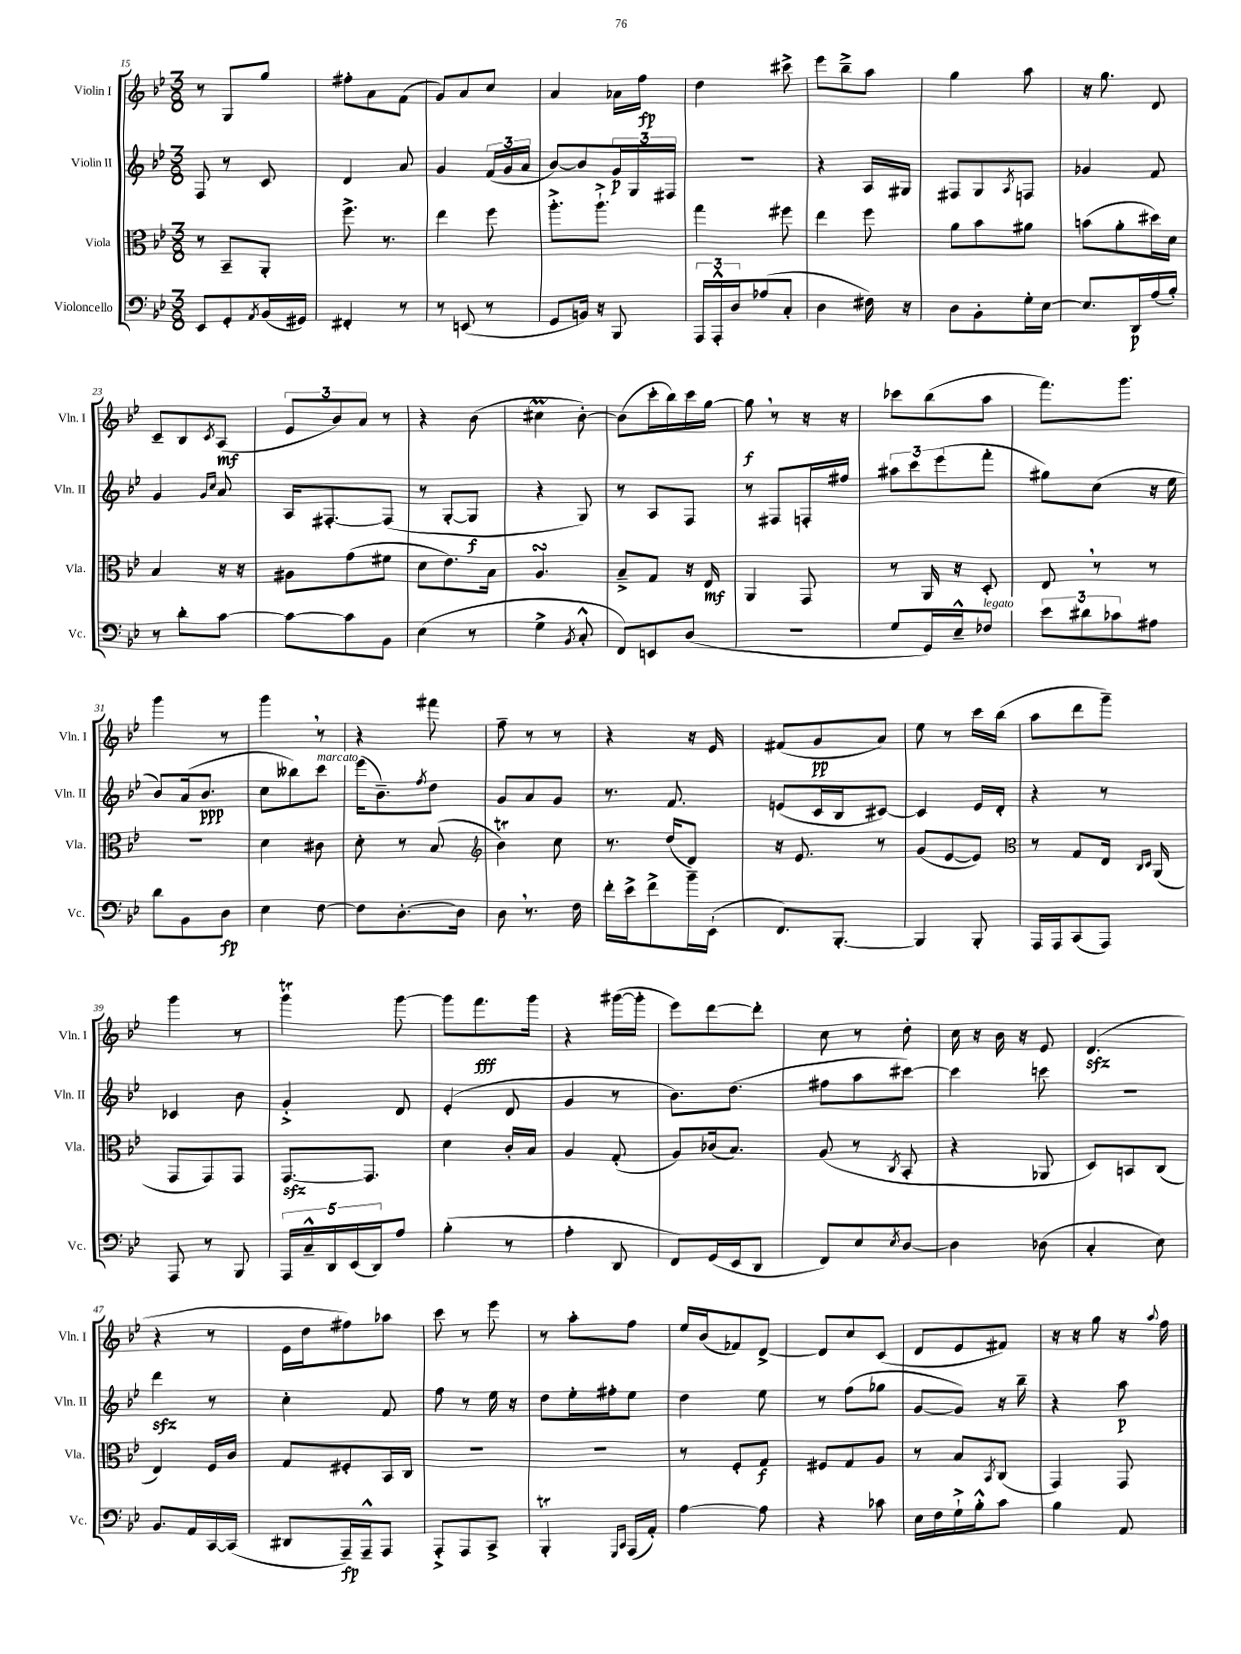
<<
\new StaffGroup <<
\new Staff = "s0" \with { instrumentName = "Violin I" shortInstrumentName = "Vln. I" } {
    \clef treble \key bes \major \numericTimeSignature \time 3/8
    r8 g8 g''8 |
    fis''8-. a'8 f'8( |
    g'8) a'8 c''8 |
    a'4 aes'16 f''16\fp |
    d''4 cis'''8-> |
    ees'''8 bes''8---> a''8 |
    g''4 a''8 |
    r16 g''8. d'8 |
    c'8-- bes8 \acciaccatura { c'8 } a8\mf( |
    \tuplet 3/2 { ees'8 bes'8) a'8 } r8 |
    r4 bes'8( |
    cis''4\prall bes'8~-.) |
    bes'8( c'''16-. bes''16) c'''16 g''16~ |
    g''8\f \breathe r8 r16 r16 |
    ces'''8 bes''8( a''8 |
    f'''8.) g'''8. |
    g'''4 r8 |
    g'''4 \breathe r8 |
    r4 fis'''8 |
    f''8-- r8 r8 |
    r4 r16 ees'16 |
    fis'8( g'8\pp a'8) |
    ees''8 r8 c'''16 bes''16( |
    a''8 d'''8 g'''8--) |
    g'''4 r8 |
    g'''4\trill g'''8~ |
    g'''8 f'''8.\fff g'''16 |
    r4 gis'''16~( gis'''16-. |
    ees'''8) d'''8~ d'''8-. |
    c''8 r8 d''8-. |
    c''16 r16 bes'16 r16 ees'8 |
    d'4.\sfz( |
    r4 r8 |
    ees'16 d''16 fis''8) aes''8 |
    c'''8 r8 ees'''8 |
    r8 a''8-. f''8 |
    ees''16 bes'16( fes'8) d'8~-> |
    d'8 c''8 c'8( |
    d'8 ees'8 fis'8) |
    r16 r16 g''8 r16 \appoggiatura { a''8 } f''16 \bar "|." |
}
\new Staff = "s1" \with { instrumentName = "Violin II" shortInstrumentName = "Vln. II" } {
    \clef treble \key bes \major \numericTimeSignature \time 3/8
    f8 r8 c'8 |
    d'4 a'8 |
    g'4 \tuplet 3/2 { f'16( g'16 a'16 } |
    bes'8~) bes'8 \tuplet 3/2 { g'16\p g16 fis16 } |
    R4. |
    r4 a16 gis16 |
    fis8 g8 \acciaccatura { a8 } f8 |
    ges'4 f'8 |
    g'4 \grace { g'16 c''16 } a'8 |
    a16 fis8.~-. fis8( |
    r8 g8~-. g8\f |
    r4 g8) |
    r8 a8 f8 |
    r8 fis8 f16-. fis''16 |
    \tuplet 3/2 { ais''8 c'''8 ees'''8( } f'''8-. |
    gis''8) c''8( r16 ees''16 |
    bes'8) a'16( bes'8.\ppp |
    c''8 beses''8) c'''8^\markup { \italic "marcato" } |
    ees'''16( bes'8.--) \acciaccatura { f''8 } d''8 |
    g'8 a'8 g'8 |
    r8. f'8. |
    e'8( c'16 bes16 cis'8~) |
    cis'4 ees'16 d'16-. |
    r4 r8 |
    ces'4 bes'8 |
    g'4-.-> d'8 |
    ees'4-.( d'8 |
    g'4 r8 |
    bes'8.) d''8.( |
    fis''8 a''8 cis'''8~) |
    cis'''4 c'''8 |
    R4. |
    d'''4\sfz r8 |
    c''4-. f'8 |
    f''8 r8 ees''16 r16 |
    d''8 ees''16-. fis''16-. ees''8 |
    d''4 ees''8 |
    r8 f''8( ges''8 |
    g'8~ g'8) r16 bes''16-- |
    r4 a''8\p \bar "|." |
}
\new Staff = "s2" \with { instrumentName = "Viola" shortInstrumentName = "Vla." } {
    \clef alto \key bes \major \numericTimeSignature \time 3/8
    r8 bes,8-- a,8-. |
    f''8.-> r8. |
    ees''4 f''8 |
    a''8.-.-> a''8.-!-> |
    g''4 fis''8 |
    ees''4 f''8 |
    a'8 bes'8 ais'8 |
    b'8( a'8-. dis''16) d'16 |
    bes4 r16 r16 |
    ais8 g'8( fis'8 |
    d'8 ees'8.) bes16 |
    a4.\turn |
    bes8---> g8 r16 ees16\mf |
    a,4 g,8 |
    r8 a,16 r16 d8-. |
    ees8 \breathe r8 r8 |
    r4. |
    d'4 cis'8 |
    d'8-. r8 bes8( |
    \clef treble bes'4\trill) c''8 |
    r8. d''16( d'8) |
    r16 ees'8. r8 |
    g'8( ees'8~ ees'8) |
    \clef alto r8 g8 ees16 \grace { c16 d16 } a,16( |
    g,8 g,8) g,8 |
    g,8.~\sfz g,8. |
    d'4 c'16-. bes16 |
    a4 g8-.( |
    a8) ces'16( bes8.) |
    a8( r8 \acciaccatura { c8 } bes,8-. |
    r4 aes,8 |
    d8) b,8 c8( |
    ees4) f16 c'16 |
    g8 fis8-. bes,16 c16 |
    R4. |
    R4. |
    r8 f8-. g8\f |
    fis8 g8 a8 |
    r8 bes8 \acciaccatura { bes,8 } c8( |
    g,4) g,8 \bar "|." |
}
\new Staff = "s3" \with { instrumentName = "Violoncello" shortInstrumentName = "Vc." } {
    \clef bass \key bes \major \numericTimeSignature \time 3/8
    ees,8 g,8-. \acciaccatura { a,8 } bes,16( gis,16) |
    fis,4-. r8 |
    r8 e,8( r8 |
    g,8 b,16) r16 bes,,8 |
    \tuplet 3/2 { a,,16 a,,16-.-^ d16 } aes8( c8-. |
    d4 fis16) r16 |
    d8 bes,8-. g16-. ees16~ |
    ees8. d,16\p a16( bes16-.) |
    r8 d'8-. c'8~ |
    c'8~ c'8 bes,8 |
    ees4( r8 |
    g4-> \acciaccatura { bes,8 } c8-.-^ |
    f,8) e,8 d8( |
    r4. |
    g8 g,16) ees16---^ fes8^\markup { \italic "legato" } |
    \tuplet 3/2 { ees'8 dis'8 ces'8 } ais8 |
    d'8 bes,8 d8\fp |
    ees4 f8~ |
    f8 d8.~-. d16 |
    d8 \breathe r8. f16 |
    f'16-. ees'16-> f'8-> bes'16-- ees,16-!( |
    f,8.) bes,,8.~-. |
    bes,,4 bes,,8-. |
    a,,16 a,,16 c,8( a,,8) |
    a,,8 r8 bes,,8 |
    \tuplet 5/4 { a,,16 c16---^ d,16 ees,16( d,16) } a8 |
    bes4-.( r8 |
    a4-. d,8 |
    f,8) g,16( ees,16 d,8 |
    f,8) ees8 \acciaccatura { ees8 } d8~ |
    d4 des8( |
    c4-. ees8) |
    bes,8. a,16 c,16~ c,16( |
    dis,8 a,,16--\fp) a,,16---^ a,,8 |
    a,,8-.-> a,,8 c,8-> |
    bes,,4-.\trill \grace { g,,16 c,16 } a,,16( a,16-.) |
    a4~ a8 |
    r4 ces'8 |
    ees16 f16 g16-!-> bes16-.-^ c'8 |
    bes4 a,8 \bar "|." |
}
>>
>>
\layout { \context { \Score currentBarNumber = #15 } }
